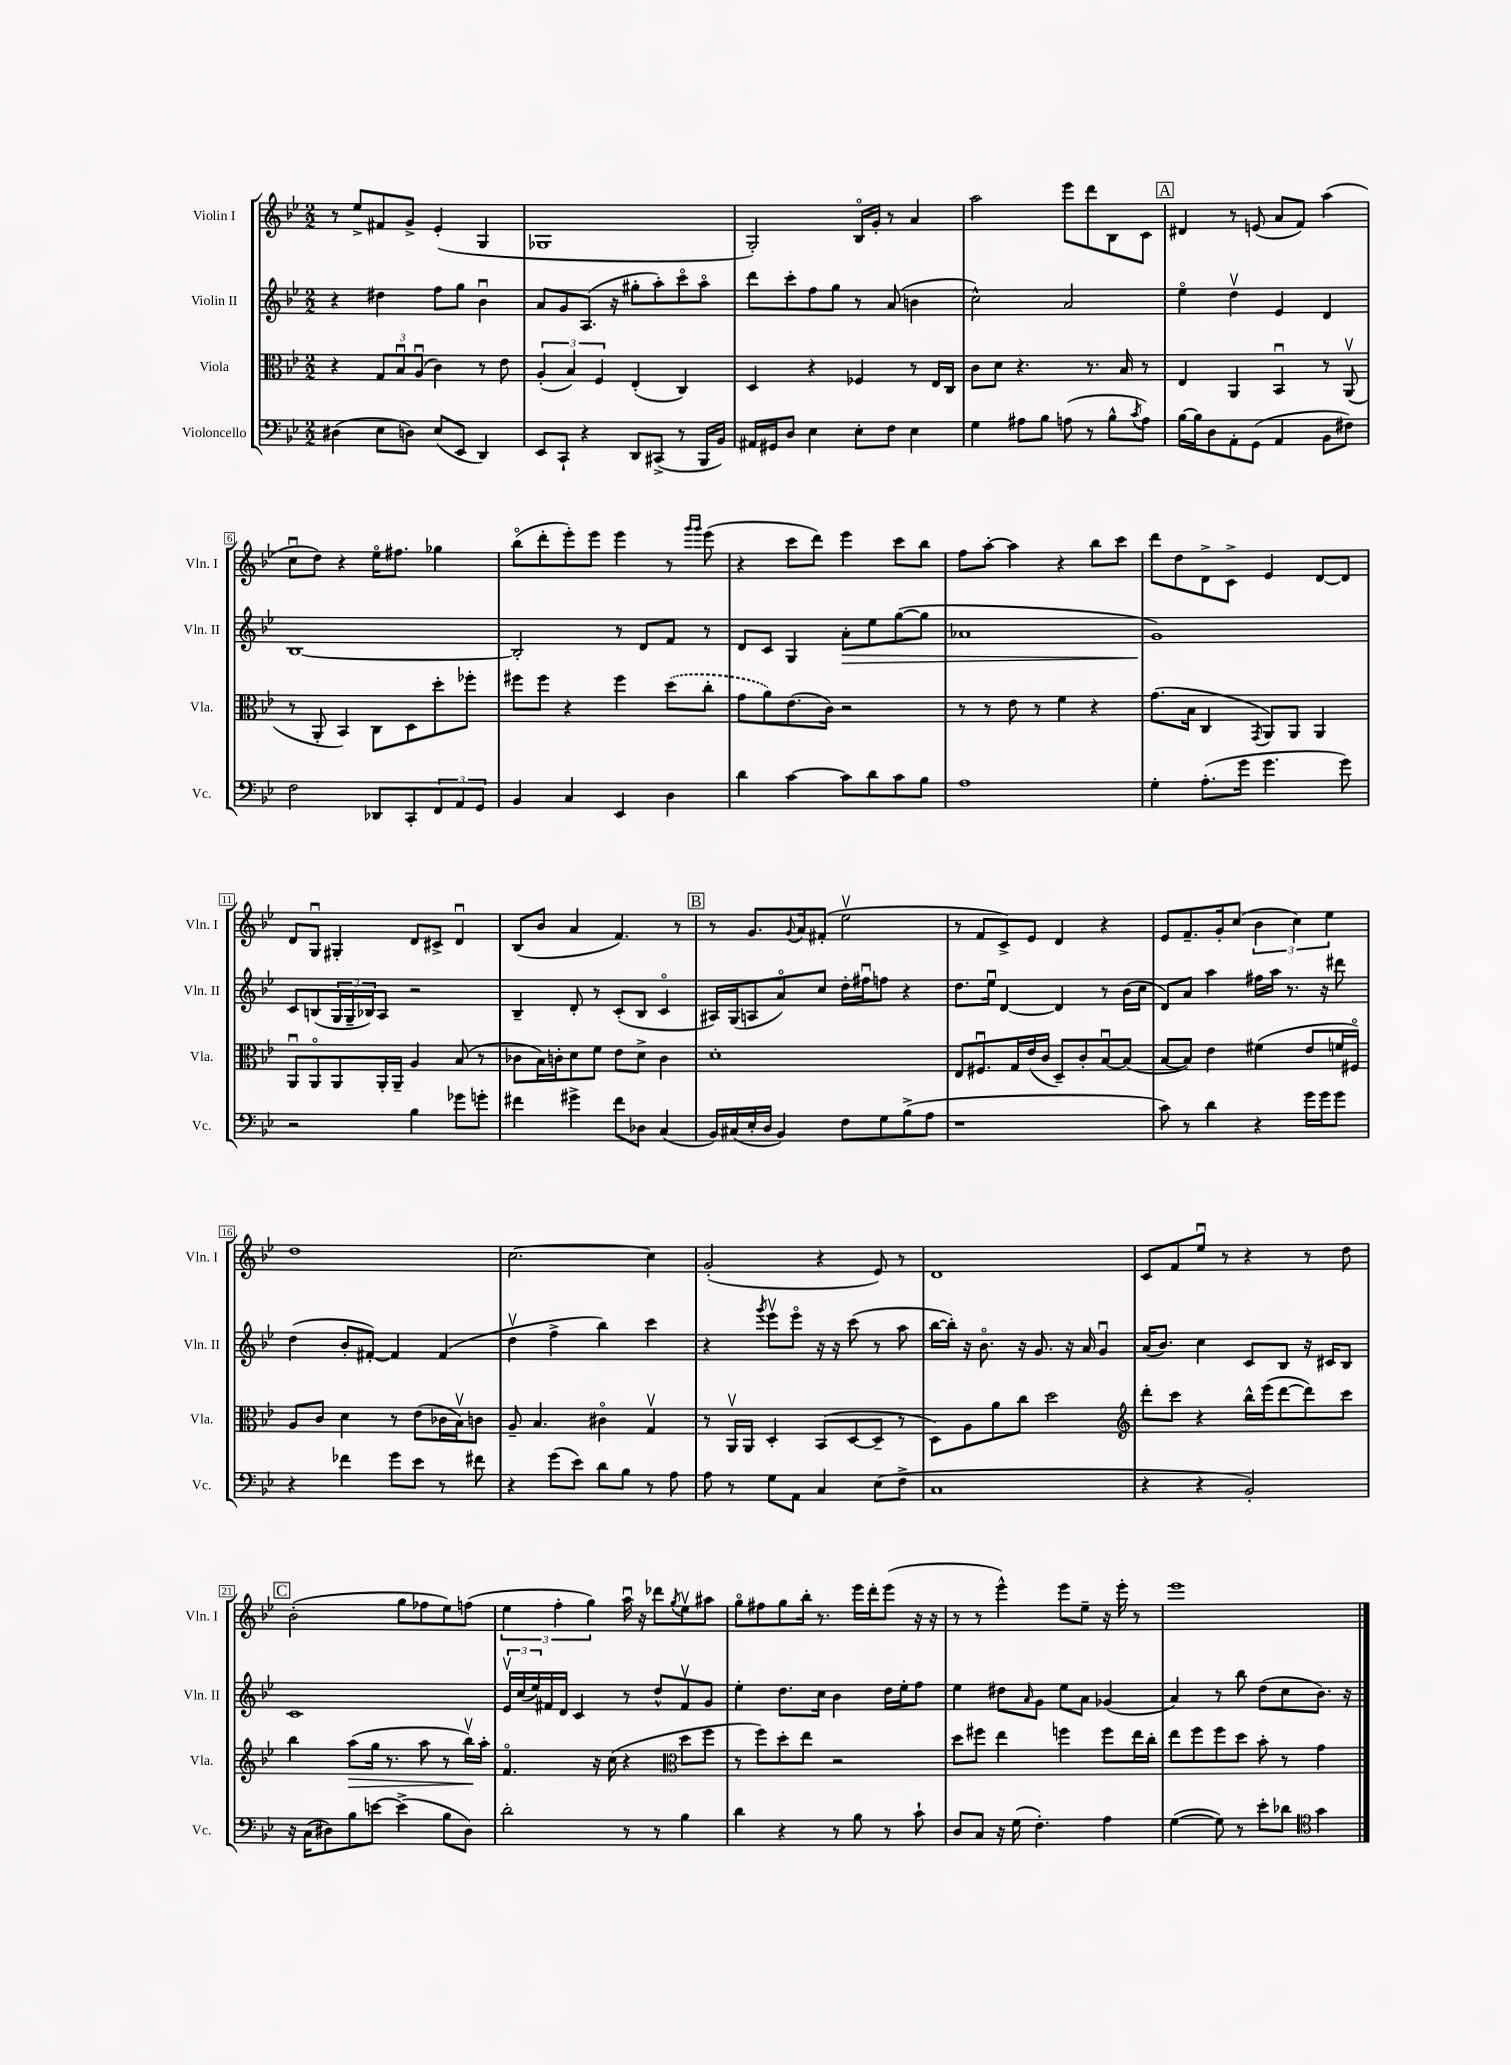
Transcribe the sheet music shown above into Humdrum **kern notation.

**kern	**kern	**kern	**kern
*staff4	*staff3	*staff2	*staff1
*clefF4	*clefC3	*clefG2	*clefG2
*k[b-e-]	*k[b-e-]	*k[b-e-]	*k[b-e-]
*M2/2	*M2/2	*M2/2	*M2/2
(4D#\	4r	4r	8r
.	.	.	8ee-^/L
8E-\L	12G/L	4dd#\	8f#/
.	12B-u/	.	.
8D\J)	.	.	8g^/J
.	(12Au/J	.	.
(8E-/L	4c\)	8ff\L	(4e-'/
8EE-/J	.	8gg\J	.
4DD/)	8r	4b-u\	4G/
.	8e-\	.	.
=	=	=	=
8EE-/L	(6A'/	8a/L	1G-
8CC`/J	.	8g/	.
.	6B-/)	.	.
4r	.	(8.A/J	.
.	6F/	.	.
.	.	16r	.
8DD/L	(4E-'/	8gg#'\L	.
(8CC#^/J	.	8aa'\)	.
8r	4C/)	8ccco\	.
16BBB-/LL	.	8aao\J	.
16BB-/JJ)	.	.	.
=	=	=	=
16AA#/LL	4D/	8ddd\L	2G'/)
16GG#/J	.	.	.
8D/J	.	8ccc'\	.
4E-\	4r	8ff\	.
.	.	8gg\J	.
8E-'\L	4F-/	8r	16B-o/LL
.	.	.	16g'/JJ
8F\J	.	(8a/	8r
4E-\	8r	4b\	4a/
.	16E-/LL	.	.
.	16C/JJ	.	.
=	=	=	=
4G\	8c\L	2cc^^\)	2aa\
.	8d\J	.	.
8A#\L	4.r	.	.
8B-\J	.	.	.
(8A\	.	2a/	8eee-\L
8r	8.r	.	8ddd\
8B-^^\L	.	.	8B-\
.	16B-/	.	.
8qc/	.	.	.
8A\J)	8r	.	8c\J
=	=	=	=
[16B-\LL	4E-/	4ee-o\	4d#/
16B-\]J	.	.	.
8D\	.	.	.
8AA'\	4AA/	4ddv\	8r
(8GG\J	.	.	(8e/
4AA/	4BB-u/	4e-/	8a/L
.	.	.	8f/J)
8BB-\L	8r	4d/	(4aa\
8F#\J)	(8AAv/	.	.
=	=	=	=
2F\	8r	[1B-	8ccu\L
.	8AA'/	.	8dd\J)
.	4BB-/)	.	4r
8DD-/L	8C\L	.	16ee-o\LK
.	.	.	8.ff#\J
8CC'/	8D\	.	.
12FF/	8dd'\	.	4gg-\
12AA/	.	.	.
.	8ff-'\J	.	.
12GG/J	.	.	.
=	=	=	=
4BB-/	8ff#\L	2B-'/]	(8bb-o\L
.	8ff#\J	.	8ddd'\
4C/	4r	.	8eee-'\)
.	.	.	8eee-\J
4EE-/	4ff#\	8r	4eee-\
.	.	8d/L	.
4D\	(8dd\L	8f/J	8r
.	.	.	16qqggg/LL
.	.	.	16qqggg/JJ
.	8cc'\J	8r	(8eee-\
=	=	=	=
4d\	8g\L	8d/L	4r
.	8a\)	8c/J	.
[4c\	(8.e-\	4G/	8ccc\L
.	.	.	8ddd\J)
.	16c\Jk)	.	.
8c\]L	2r	8a'\L	4eee-\
8d\	.	8ee-\	.
8c\	.	([8gg\	8ccc\L
8B-\J	.	8gg\]J	8bb-\J
=	=	=	=
1A	8r	1a-	8ff\L
.	8r	.	[8aa'\J
.	8e-\	.	4aa\]
.	8r	.	.
.	4f\	.	4r
.	4r	.	8bb-\L
.	.	.	8ccc\J
=	=	=	=
4G'\	(8.g\L	1g)	8ddd\L
.	.	.	8dd\
.	16B-\Jk	.	.
(8.A'\L	4C/	.	8d^\
.	.	.	8c^\J
16g\Jk	.	.	.
.	8qGG/	.	.
4.g\	8AA/L)	.	4e-/
.	8AA/J	.	.
.	4AA/	.	[8d/L
8g\)	.	.	8d/]J
=	=	=	=
2r	8AAu/L	8c/L	8d/L
.	8AAo/	(8B/	8Gu/J
.	8AA/	24G/L	4G#'/
.	.	24G~/	.
.	.	24B-/J)	.
.	16AA'/L	8A/J	.
.	16AA~/JJ	.	.
4B-\	4A/	2r	8d/L
.	.	.	8c#^/J
8g-\L	(8B-/	.	4du/
8g'\J	8r	.	.
=	=	=	=
4f#\	8c-\L	4B-~/	(8B-/L
.	16B-\L)	.	8b-/J
.	16c'\J	.	.
4g#^\	8d\	8d'/	4a/
.	8f\J	8r	.
8f#\L	8e-\L	(8c'/L	4.f/)
8D-\J	8d^\J	8B-/J	.
(4C/	4c\	4co/	.
.	.	.	8r
=	=	=	=
16BB-/LL)	1d'	16A#/LL)	8r
(16C#/	.	(16G/J	.
16E-'/	.	8A/	8.g/L
16D/JJ	.	.	.
4BB-/)	.	8ao/)	.
.	.	.	8qqg/
.	.	.	16a/k
.	.	8cc/J	(8f#'/J
8F\L	.	16dd'\LL	2ee-v\
.	.	16ff#u\J	.
8G\	.	8ff\J	.
(8B-^\	.	4r	.
8A\J	.	.	.
=	=	=	=
1r	8E-/L	8.dd\L	8r
.	8.F#u/	.	8f/L
.	.	16ee-u\Jk	.
.	.	[4d/	8c^/)
.	16G/L	.	.
.	(16e-/	.	8e-/J
.	16c/JJ	.	.
.	8D~/L)	4d/]	4d/
.	8c'/	.	.
.	[8B-u/	8r	4r
.	(8B-/]J	(16b-\LL	.
.	.	16cc\JJ	.
=	=	=	=
8c\)	[8B-/L	8d/L)	8e-/L
8r	8B-/]J)	8a/J	8.f~/
4d\	4e-\	4aa\	.
.	.	.	16g'/k
.	.	.	(8cc/J
4r	(4f#\	16ff#\LL	6b-\
.	.	16aa\JJ	.
.	.	8.r	.
.	.	.	6cc\)
16g\LL	8e-/L	.	.
16g\J	.	16r	.
.	.	.	6ee-\
8g\J	16f/L	8ddd#\	.
.	16F#o/JJ)	.	.
=	=	=	=
4r	8A/L	(4dd\	1dd
.	8c/J	.	.
4f-\	4d\	8b-'/L	.
.	.	[8f#'/J)	.
8g\L	8r	4f#/]	.
8e-\J	(8e-\L	.	.
8r	16c-\L	(4f#/	.
.	16B-v\J)	.	.
8f#\	8c\J	.	.
=	=	=	=
4r	8A~/	4ddv\	[2.cc\
.	4.B-/	.	.
(8g\L	.	4ff^\	.
8e-\J)	.	.	.
8d\L	4c#o\	4bb-\)	.
8B-\J	.	.	.
8r	4Gv/	4ccc\	4cc\]
8A\	.	.	.
=	=	=	=
8A\	8r	4r	(2g'/
8r	16AAv/LL	.	.
.	16AA/JJ	.	.
.	.	8qggg/	.
8G\L	4D'/	8eee-v\L	.
8AA\J	.	8eee-o\J	.
4C/	(8BB-/L	16r	4r
.	.	16r	.
.	[8D/	(8ccc\	.
(8E-\L	8D~/]J	8r	8e-/)
8F^\J	8r	8aa\	8r
=	=	=	=
1C	8D\L)	[16bb-\LL	1d
.	.	16bb-'\]JJ)	.
.	8A\	16r	.
.	.	8.b-o\	.
.	8a\	.	.
.	8cc\J	16r	.
.	.	8.g/	.
.	2dd\	.	.
.	.	16r	.
.	.	16a/	.
.	.	4gu/	.
=	=	=	=
*	*clefG2	*	*
4r	8ddd'\L	(16a/LK	8c/L
.	.	8.b-/J)	.
.	8ccc\J	.	8f/
4r	4r	4cc\	8ee-u/J
.	.	.	8r
2BB-'/)	16bb-^^\LL	8c/L	4r
.	(16eee-\J	.	.
.	[8ddd\	8B-/J	.
.	8ddd\])	16r	8r
.	.	16c#/LK	.
.	8ccc\J	8B-/J	8dd\
=	=	=	=
16r	4bb-\	1c	(2b-'\
(16C\LK	.	.	.
8D#\)	.	.	.
8B-\	(8aa\L	.	.
[8e\J	16gg\Jk	.	.
.	8.r	.	.
(4e^\]	.	.	8gg\L
.	8aa\	.	8ff-\
8B-\L	8r	.	8ee-\)
8D#\J)	16bb-v\LL)	.	(8ff\J
.	16aa'\JJ	.	.
=	=	=	=
2d'\	4.fo/	24e-v/LL	6ee-\
.	.	(24cc/	.
.	.	24ee-/)	.
.	.	16f#/	.
.	.	.	6ff'\
.	.	16d/JJ	.
.	.	4c/	.
.	.	.	6gg\)
.	16r	.	.
.	(16cc\	.	.
8r	4r	8r	16aau\
.	.	.	16r
8r	.	8dd^^/L	8ddd-\L
*	*clefC3	*	*
.	.	.	8qgg/
4B-\	8dd\L	8f#v/	8ee-v\
.	8ff\J	8g/J	8aa#\J
=	=	=	=
4d\	8r	4ee-'\	8ggo\L
.	8ff\L)	.	8ff#\
4r	8dd'\	8.dd\L	8gg\
.	8ee-\J	.	16bb-'\Jk
.	.	16cc\Jk	8.r
8r	2r	4b-\	.
8B-\	.	.	16eee-\LL
.	.	.	16ddd'\J
8r	.	16dd\LL	(8eee-\J
.	.	16ee-'\J	.
8c`\	.	8ff\J	16r
.	.	.	16r
=	=	=	=
8D/L	8dd\L	4ee-\	8r
8C/J	8ff#\J	.	8r
16r	4ee-\	8dd#\L	4eee-^^\)
(16G\	.	.	.
.	.	16qqa/	.
4.F'\)	.	8g\J	.
.	4ff\	8ee-\L	8eee-\L
.	.	8a\J	8ee-~\J
4A\	8ff\L	(4g-/	16r
.	.	.	16eee-'\
.	16ee-\L	.	8r
.	16cc'\JJ	.	.
=	=	=	=
([4G\	8ee-\L	4a/)	1eee-
.	8ff\	.	.
8G\])	8ff\	8r	.
8r	8dd\J	8bb-\	.
8e-'\L	8b-'\	(8dd\L	.
8d-\J	8r	8cc\	.
*clefC4	*	*	*
4g\	4g\	8.b-\J)	.
.	.	16r	.
==	==	==	==
*-	*-	*-	*-
